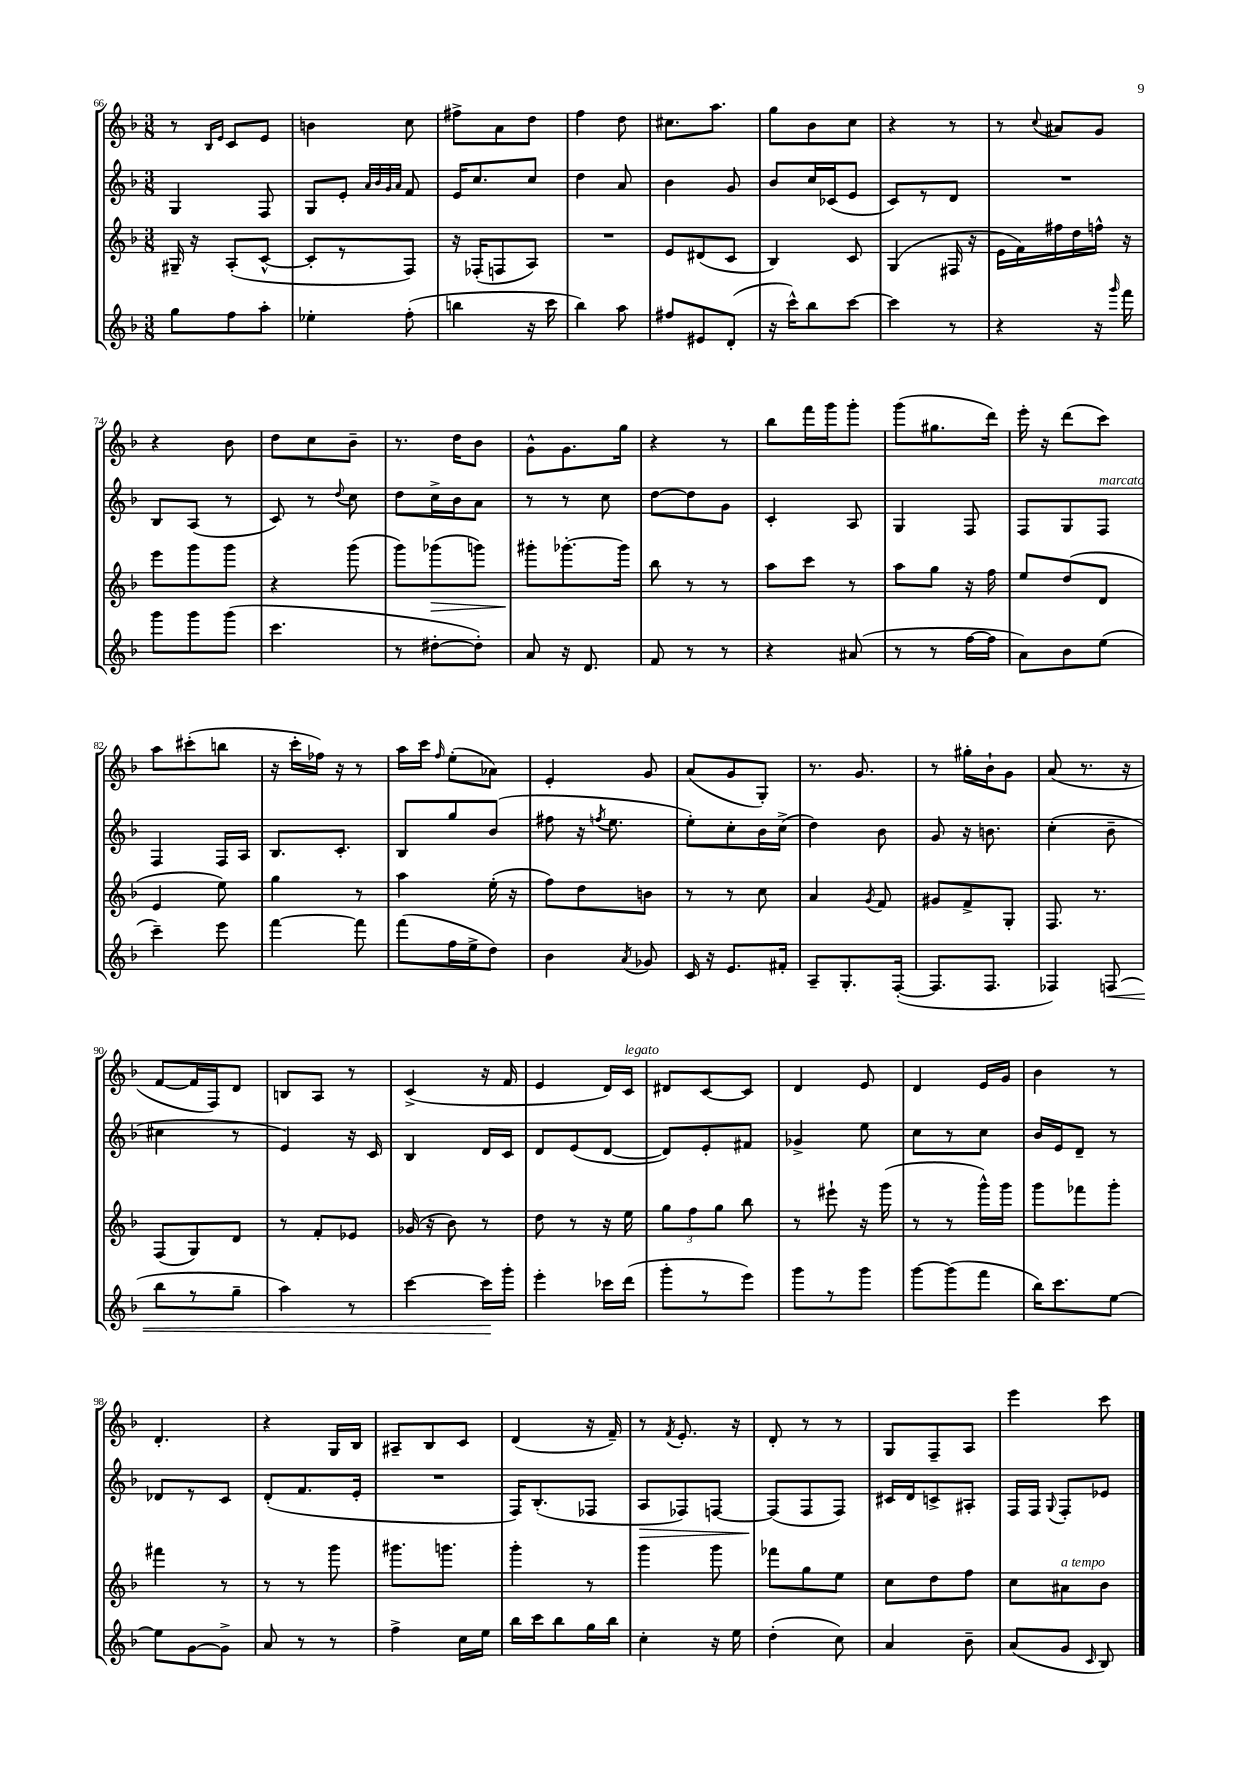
<<
\new StaffGroup <<
\new Staff = "s0" {
    \clef treble \key f \major \numericTimeSignature \time 3/8
    \autoBeamOff r8 \grace { bes16[ e'16] } c'8[ e'8] |
    b'4 c''8 |
    fis''8[-> a'8 d''8] |
    f''4 d''8 |
    cis''8.[ a''8.] |
    g''8[ bes'8 c''8] |
    r4 r8 |
    r8 \appoggiatura { c''8 } ais'8[ g'8] |
    r4 bes'8 |
    d''8[ c''8 bes'8]-- |
    r8. d''16[ bes'8] |
    g'8[-^ g'8. g''16] |
    r4 r8 |
    bes''8[ f'''16 g'''16 g'''8]-. |
    g'''8[( gis''8. d'''16]) |
    e'''16-. r16 d'''8[( c'''8]) |
    a''8[ cis'''8-.( b''8] |
    r16 c'''16[-. fes''16]) r16 r8 |
    a''16[ c'''16] \grace { f''16 } e''8[-.( aes'8]) |
    e'4-. g'8 |
    a'8[( g'8 g8]-.) |
    r8. g'8. |
    r8 gis''16[-. bes'16-! g'8] |
    a'8( r8. r16 |
    f'8[~ f'16 f16) d'8] |
    b8[ a8] r8 |
    c'4->( r16 f'16 |
    e'4 d'16[) c'16]^\markup { \italic "legato" } |
    dis'8[ c'8~ c'8] |
    d'4 e'8 |
    d'4 e'16[ g'16] |
    bes'4 r8 |
    d'4.-. |
    r4 g16[ bes16] |
    ais8[-- bes8 c'8] |
    d'4( r16 f'16--) |
    r8 \acciaccatura { f'8 } e'8.-. r16 |
    d'8-. r8 r8 |
    g8[ f8-- a8] |
    e'''4 c'''8 \bar "|." |
}
\new Staff = "s1" {
    \clef treble \key f \major \numericTimeSignature \time 3/8
    \autoBeamOff g4 f8 |
    g8[ e'8]-. \grace { a'32[ bes'32 g'32 a'32] } f'8 |
    e'16[ c''8. c''8] |
    d''4 a'8 |
    bes'4 g'8 |
    bes'8[ c''16 ces'16( e'8] |
    c'8[) r8 d'8] |
    R4. |
    bes8[ a8]( r8 |
    c'8) r8 \appoggiatura { d''8 } c''8 |
    d''8[ c''16-> bes'16 a'8] |
    r8 r8 c''8 |
    d''8[~ d''8 g'8] |
    c'4-. a8 |
    g4 f8 |
    f8[ g8 f8]^\markup { \italic "marcato" } |
    f4 f16[ a16] |
    bes8.[ c'8.]-. |
    bes8[ g''8 bes'8]( |
    fis''8 r16 \acciaccatura { f''8 } e''8. |
    e''8[-.) c''8-. bes'16 c''16]->( |
    d''4) bes'8 |
    g'8 r16 b'8. |
    c''4-.( bes'8-- |
    cis''4 r8 |
    e'4) r16 c'16 |
    bes4 d'16[ c'16] |
    d'8[ e'8( d'8]~ |
    d'8[) e'8-. fis'8] |
    ges'4-> e''8 |
    c''8[ r8 c''8] |
    bes'16[ e'16 d'8]-- r8 |
    des'8[ r8 c'8] |
    d'8[-.( f'8. e'16]-. |
    R4. |
    f16[) bes8.-.( fes8] |
    a8[\> fes8) f8]~ |
    f8[\!( f8 f8]) |
    cis'16[ d'16 c'8-> ais8]-. |
    f16[ f16] \appoggiatura { g8 } f8[-. ees'8] \bar "|." |
}
\new Staff = "s2" {
    \clef treble \key f \major \numericTimeSignature \time 3/8
    \autoBeamOff gis16-- r16 a8[-.( c'8]~-^ |
    c'8[-. r8 f8]) |
    r16 fes16[-.( f8 a8]) |
    R4. |
    e'8[ dis'8( c'8] |
    bes4) c'8 |
    g4( fis16 r16 |
    e'16[ f'16) fis''16 d''16 f''16]-^ r16 |
    e'''8[ g'''8 g'''8] |
    r4 g'''8( |
    g'''8[) ges'''8\>( g'''8]) |
    gis'''8[-.\! ges'''8.~-. ges'''16] |
    bes''8 r8 r8 |
    a''8[ c'''8] r8 |
    a''8[ g''8] r16 f''16 |
    e''8[ d''8( d'8] |
    e'4 e''8) |
    g''4 r8 |
    a''4 e''16-.( r16 |
    f''8[) d''8 b'8] |
    r8 r8 c''8 |
    a'4 \acciaccatura { g'8 } f'8 |
    gis'8[ f'8-> g8]-. |
    f8. r8. |
    f8[( g8) d'8] |
    r8 f'8[-. ees'8] |
    ges'16( r16 bes'8) r8 |
    d''8 r8 r16 e''16 |
    \tuplet 3/2 { g''8[ f''8 g''8] } bes''8 |
    r8 eis'''8-! r16 g'''16( |
    r8 r8 g'''16[-^) g'''16] |
    g'''8[ fes'''8 g'''8]-. |
    fis'''4 r8 |
    r8 r8 g'''8 |
    gis'''8.[ g'''8.] |
    g'''4-. r8 |
    g'''4 g'''8 |
    fes'''8[ g''8 e''8] |
    c''8[ d''8 f''8] |
    c''8[ ais'8^\markup { \italic "a tempo" } bes'8] \bar "|." |
}
\new Staff = "s3" {
    \clef treble \key f \major \numericTimeSignature \time 3/8
    \autoBeamOff g''8[ f''8 a''8]-. |
    ees''4-. f''8-.( |
    b''4 r16 c'''16 |
    bes''4) a''8 |
    fis''8[ eis'8 d'8]-.( |
    r16 c'''16[-^) bes''8 c'''8]~ |
    c'''4 r8 |
    r4 r16 \grace { g'''16 } f'''16 |
    g'''8[ g'''8 g'''8]( |
    c'''4. |
    r8 dis''8[~-. dis''8]-.) |
    a'8 r16 d'8. |
    f'8 r8 r8 |
    r4 ais'8( |
    r8 r8 f''16[~ f''16] |
    a'8[) bes'8 e''8]( |
    c'''4--) e'''8 |
    f'''4~ f'''8 |
    f'''8[( f''16 e''16-> d''8]) |
    bes'4 \acciaccatura { a'8 } ges'8 |
    c'16 r16 e'8.[ fis'16]-. |
    a8[-- g8.-. f16]~-.( |
    f8.[ f8.] |
    fes4) f8\<( |
    bes''8[ r8 g''8]-- |
    a''4) r8 |
    c'''4~ c'''16[\! g'''16]-. |
    e'''4-. ces'''16[ d'''16]( |
    g'''8[-. r8 e'''8]) |
    g'''8[ r8 g'''8] |
    g'''8[~ g'''8( f'''8] |
    bes''16[) c'''8. e''8]~ |
    e''8[ g'8~ g'8]-> |
    a'8 r8 r8 |
    f''4-> c''16[ e''16] |
    bes''16[ c'''16 bes''8 g''16 bes''16] |
    c''4-. r16 e''16 |
    d''4-.( c''8) |
    a'4 bes'8-- |
    a'8[( g'8] \grace { c'16 } bes8) \bar "|." |
}
>>
>>
\layout { \context { \Score currentBarNumber = #66 } }
